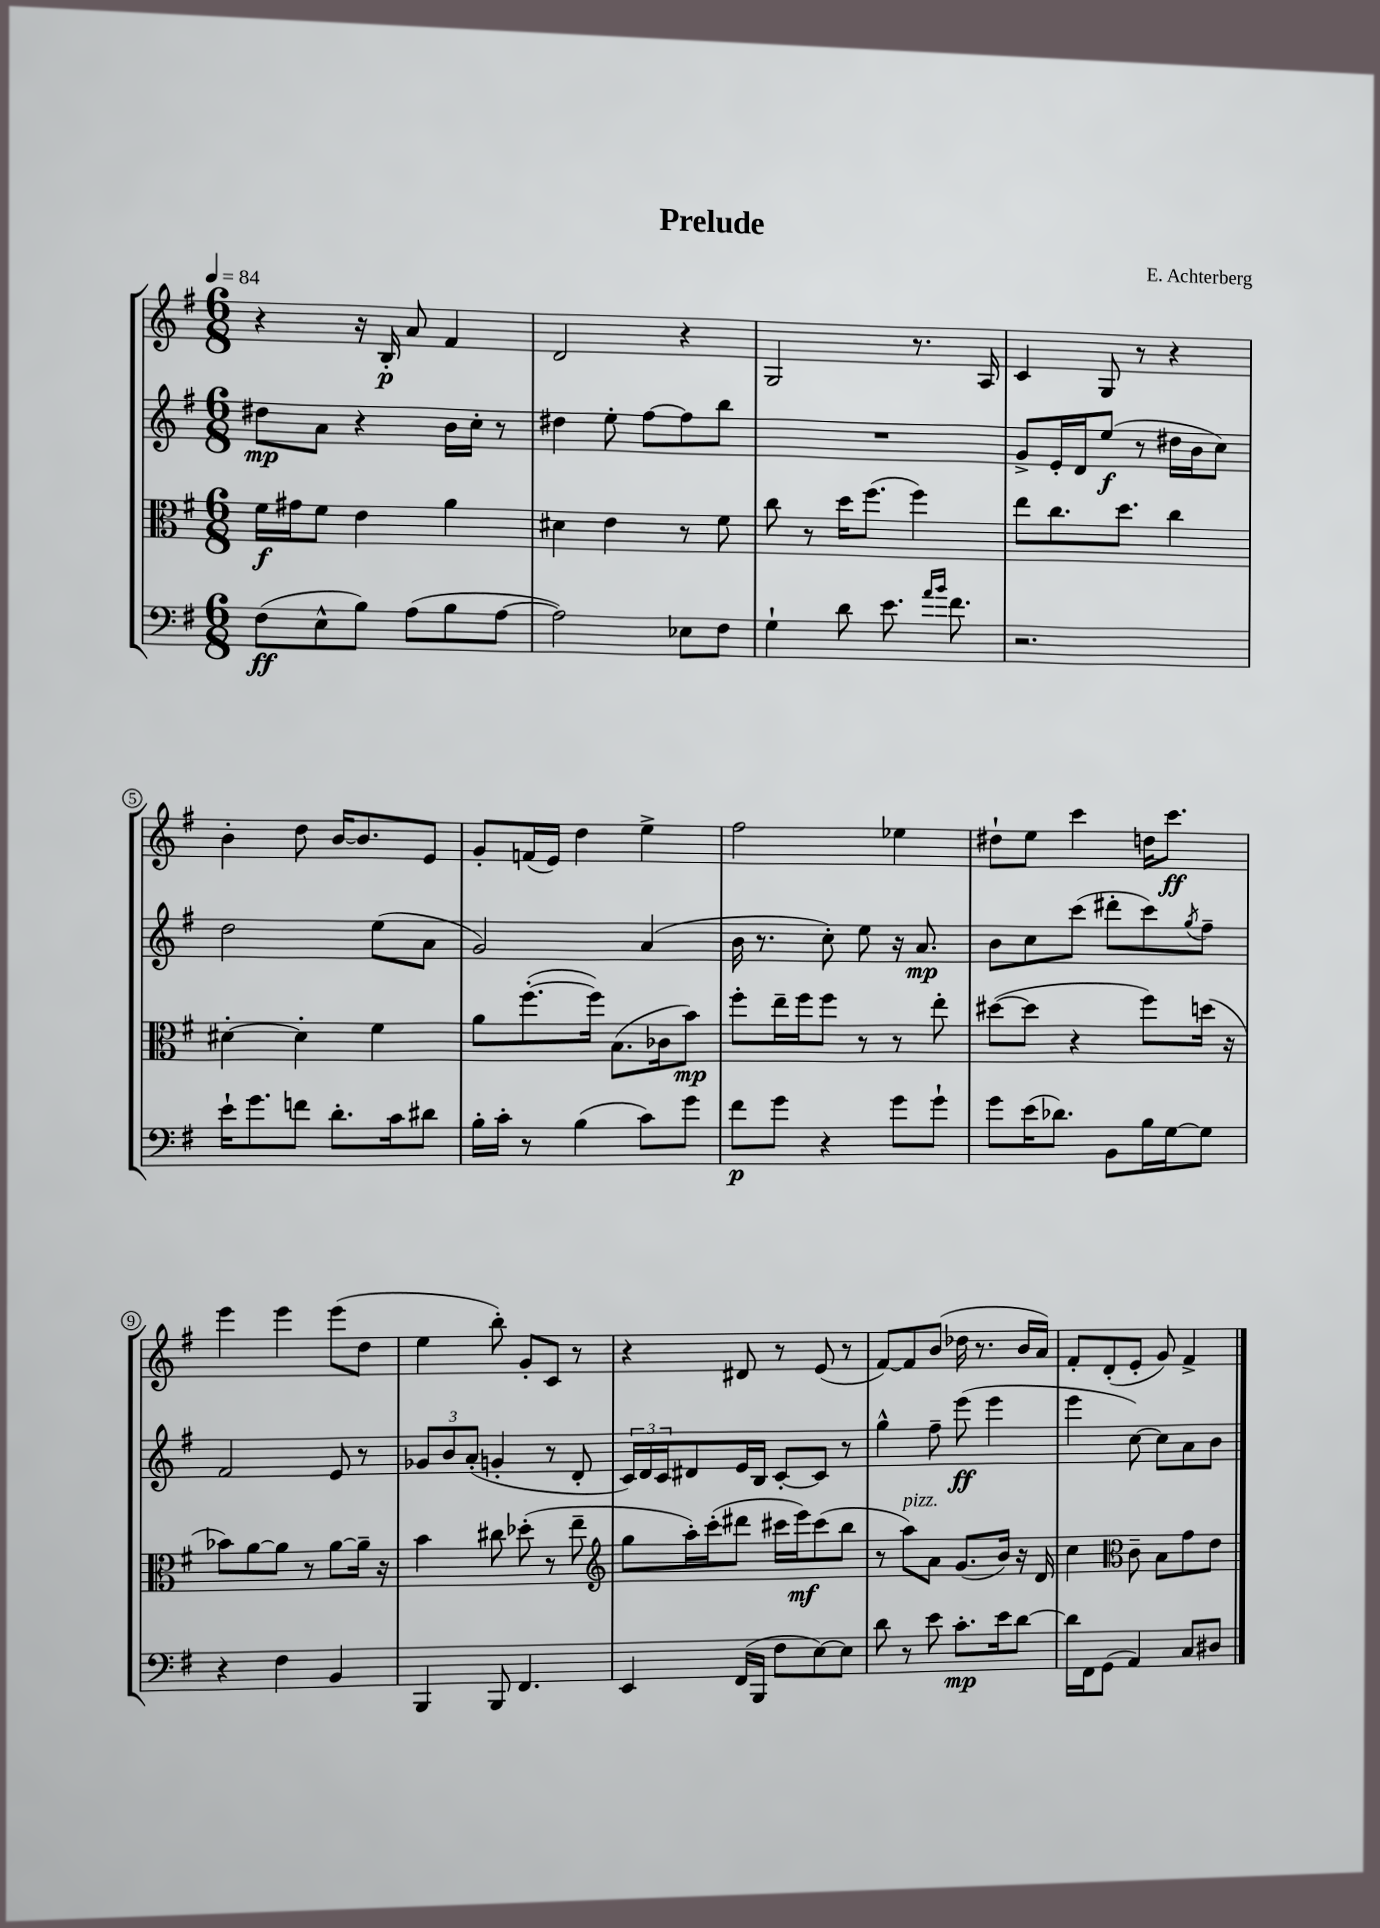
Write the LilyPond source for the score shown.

\header { title = "Prelude" composer = "E. Achterberg" }
<<
\new StaffGroup <<
\new Staff = "s0" {
    \clef treble \key g \major \numericTimeSignature \time 6/8 \tempo 4 = 84
    r4 r16 b16-.\p a'8 fis'4 |
    d'2 r4 |
    g2 r8. a16 |
    c'4 g8 r8 r4 |
    b'4-. d''8 b'16~ b'8. e'8 |
    g'8-. f'16( e'16) d''4 e''4-> |
    fis''2 ees''4 |
    dis''8-! e''8 c'''4 d''16 c'''8.\ff |
    e'''4 e'''4 e'''8( d''8 |
    e''4 b''8-.) g'8-. c'8 r8 |
    r4 dis'8 r8 e'8( r8 |
    fis'8~) fis'8 b'8( des''16 r8. b'16 a'16) |
    fis'8-. d'8-.( e'8-. g'8) fis'4-> \bar "|." |
}
\new Staff = "s1" {
    \clef treble \key g \major \numericTimeSignature \time 6/8
    dis''8\mp a'8 r4 b'16 c''16-. r8 |
    dis''4 e''8-. fis''8~ fis''8 b''8 |
    R2. |
    g'8-> e'16-. d'16 e''8\f( r8 dis''16 b'16 c''8) |
    d''2 e''8( a'8 |
    g'2) a'4( |
    b'16 r8. c''8-.) e''8 r16 a'8.\mp |
    b'8 c''8 c'''8( dis'''8-. c'''8) \acciaccatura { g''8 } fis''8-- |
    fis'2 e'8 r8 |
    \tuplet 3/2 { ges'8 b'8 a'8-.( } g'4-. r8 d'8-. |
    \tuplet 3/2 { c'16) d'16 c'16 } dis'8 e'16 b16 c'8~-. c'8 r8 |
    g''4-^ fis''8-- e'''8\ff( e'''4 |
    e'''4 c''8~) c''8 a'8 b'8 \bar "|." |
}
\new Staff = "s2" {
    \clef alto \key g \major \numericTimeSignature \time 6/8
    fis'16\f gis'16 fis'8 e'4 a'4 |
    dis'4 e'4 r8 fis'8 |
    c''8 r8 d''16 fis''8.( fis''4) |
    e''8 c''8. d''8. c''4 |
    dis'4~-. dis'4-. fis'4 |
    a'8 fis''8.~-.( fis''16) b8.( ces'16 b'8\mp) |
    fis''8-. e''16-- fis''16 fis''8 r8 r8 e''8-. |
    dis''8~( dis''8 r4 fis''8) d''16( r16 |
    bes'8) a'8~ a'8 r8 a'8~ a'16-- r16 |
    b'4 cis''8 des''8-.( r8 e''8-- |
    \clef treble g''8 a''16-.) c'''16-.( dis'''8 cis'''16 e'''16\mf) cis'''8( b''8 |
    r8 a''8^\markup { \italic "pizz." }) a'8 g'8.( b'16) r16 d'16 |
    c''4 \clef alto c'8-- b8 g'8 e'8 \bar "|." |
}
\new Staff = "s3" {
    \clef bass \key g \major \numericTimeSignature \time 6/8
    fis8\ff( e8-^ b8) a8( b8 a8~ |
    a2) ees8 fis8 |
    g4-! d'8 e'8. \grace { a'16 b'16 } fis'8. |
    r2. |
    e'16-! g'8. f'8 d'8.-. c'16 dis'8 |
    b16-. c'16-. r8 b4( c'8) g'8 |
    fis'8\p g'8 r4 g'8 g'8-! |
    g'8 e'16( des'8.) b,8 b16 g16~ g8 |
    r4 fis4 b,4 |
    b,,4 b,,8 fis,4. |
    e,4 fis,16( b,,16 fis8 e8~) e8 |
    d'8 r8 e'8 c'8.-.\mp e'16 d'8~ |
    d'16 fis,16 g,8( a,4) c8 dis8 \bar "|." |
}
>>
>>
\layout { \context { \Score \override BarNumber.stencil = #(make-stencil-circler 0.1 0.3 ly:text-interface::print) } }
